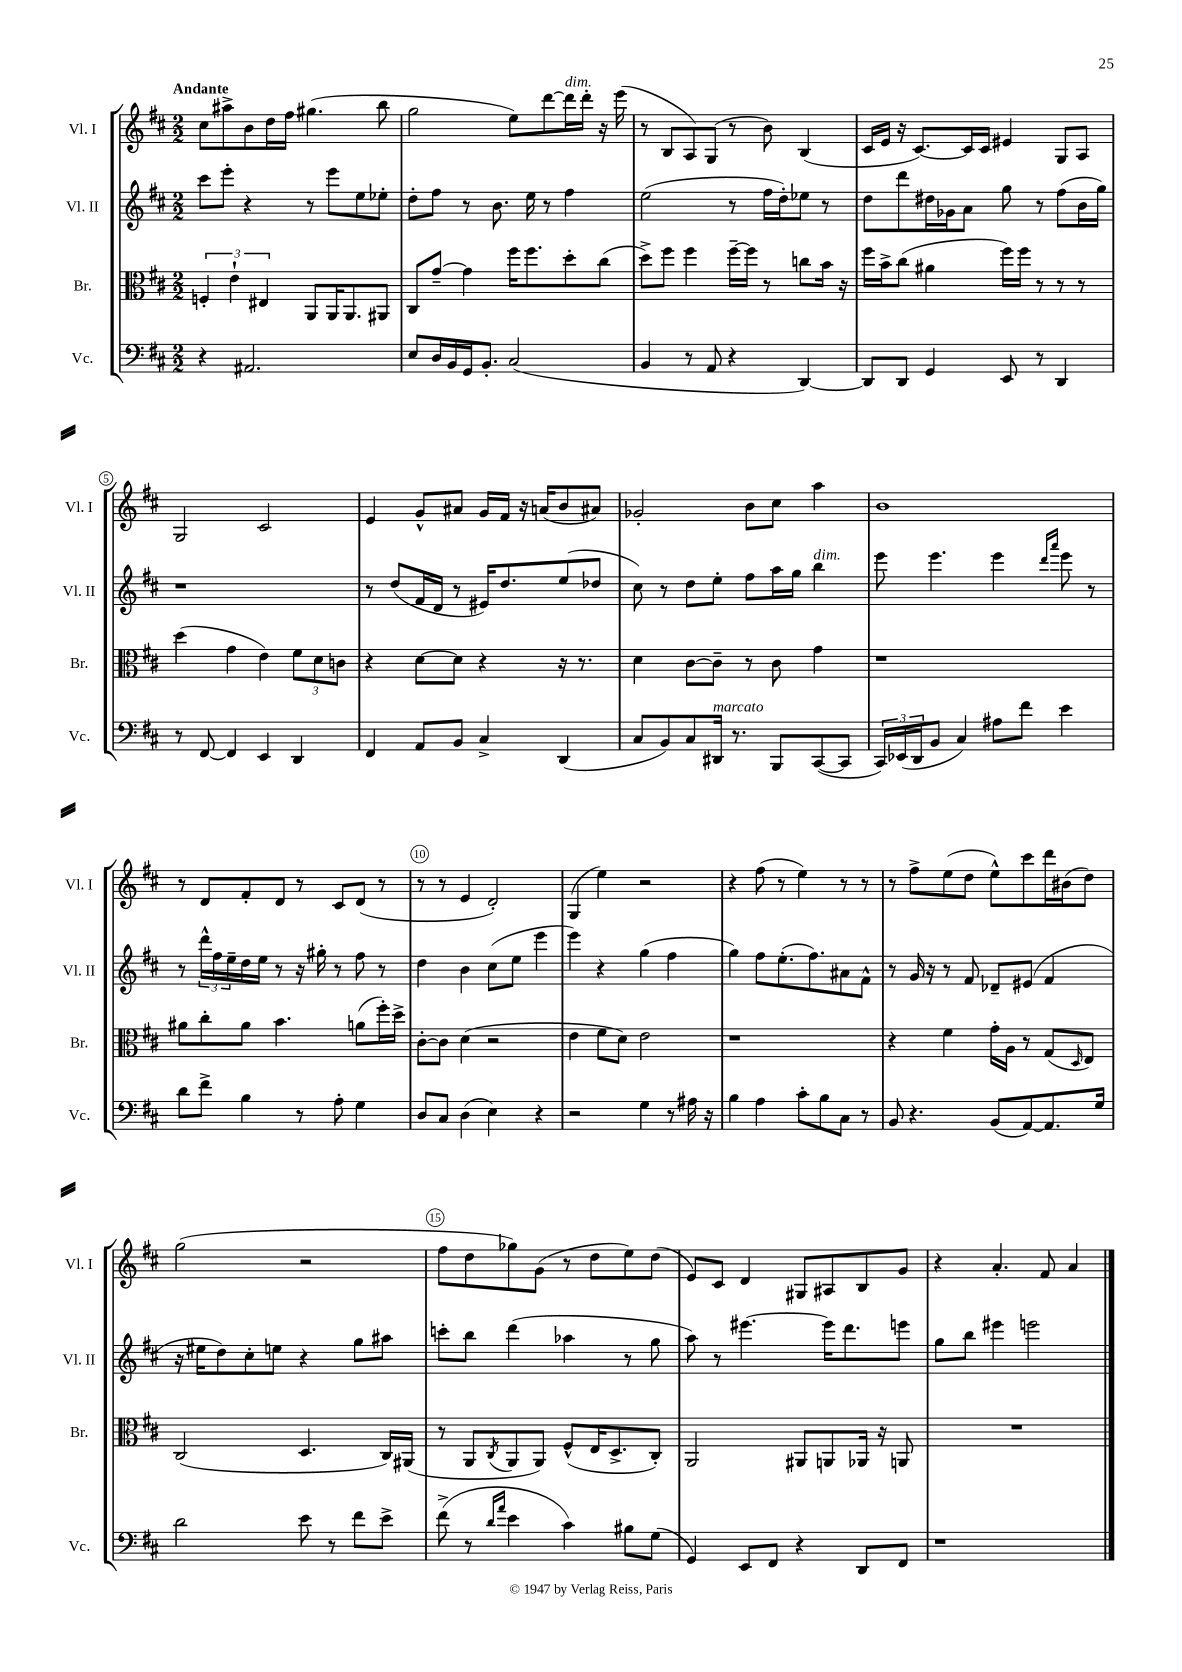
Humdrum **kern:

**kern	**kern	**kern	**kern
*part4	*part3	*part2	*part1
*staff4	*staff3	*staff2	*staff1
*I"Vc.	*I"Br.	*I"Vl. II	*I"Vl. I
*I'Vc.	*I'Br.	*I'Vl. II	*I'Vl. I
*clefF4	*clefC3	*clefG2	*clefG2
*k[f#c#]	*k[f#c#]	*k[f#c#]	*k[f#c#]
*M2/2	*M2/2	*M2/2	*M2/2
=1	=1	=1	=1
!	!	!	!LO:TX:a:B:t=Andante
4r	6Fn'/	8ccc#\L	8cc#\L
.	.	8eee'\J	8aa#X^\
.	6e`\	.	.
2.AA#X/	.	4r	8b\
.	6E#X/	.	.
.	.	.	16dd\L
.	.	.	16ff#\JJ
.	8AA/L	8r	(4.gg#X\
.	16AA/K	8eee\L	.
.	8.AA/	.	.
.	.	8ee\	.
.	8AA#X/J	8ee-X'\J	8bb\
=2	=2	=2	=2
8E/L	8C#/L	8dd'\L	2gg\
16D/L	[8g~/J	8ff#\J	.
16BB/	.	.	.
16GG/J	4g\]	8r	.
8.BB'/J	.	.	.
.	.	8.b\	.
(2C#/	16ff#\KL	.	8ee\L)
.	8.ff#\	16ee\	.
.	.	8r	[8ddd\
!	!	!	!LO:TX:a:i:t=dim.
.	8dd'\	4ff#\	16ddd\L]
.	.	.	16ddd'\JJ
.	(8cc#\J	.	16r
.	.	.	(16eee\
=3	=3	=3	=3
4BB/	8dd^\L)	(2ee\	8r
.	8ff#\J	.	8B/L
8r	4ff#\	.	8A/)
8AA/	.	.	(8G/J
4r	[16ff#~\LL	8r	8r
.	16ff#\JJ]	.	.
.	8r	16ff#\LL	8b\)
.	.	16dd'\J)	.
[4DD/)	8ccn\L	8ee-X\J	(4B/
.	16b\Jk	8r	.
.	16r	.	.
=4	=4	=4	=4
8DD/L]	16ff#\LL	8dd\L	16c#/LL
.	16b^\J	.	16e/JJ
8DD/J	(8cc#\J	8ddd\	16r
.	.	.	[8.c#/L)
4GG/	4a#X\	16dd#X\L	.
.	.	16g-X\J	.
.	.	8a\J	16c#/L]
.	.	.	16c#/JJ
8EE/	16ff#\LL)	8gg\	4e#X/
.	16ff#\JJ	.	.
8r	8r	8r	.
4DD/	8r	(8ff#\L	8G/L
.	8r	16b\L	8A/J
.	.	16gg\JJ)	.
!!LO:LB:g=z
=5	=5	=5	=5
8r	(4dd\	1r	2G/
[8FF#/	.	.	.
4FF#/]	4g\	.	.
4EE/	4e\)	.	2c#/
4DD/	12f#\L	.	.
.	12d\	.	.
.	12cn\J	.	.
=6	=6	=6	=6
4FF#/	4r	8r	4e/
.	.	(8dd/L	.
8AA/L	[8d\L	16f#/L	8g^^/L
.	.	16d/JJ	.
8BB/J	8d\J]	8r	8a#X/J
4C#^/	4r	16e#X/KL)	16g/LL
.	.	8.dd/	16f#/JJ
.	.	.	16r
.	.	.	(16an/KL
(4DD/	16r	(8ee/	8b/
.	8.r	.	.
.	.	8dd-X/J	8a#X/J)
=7	=7	=7	=7
8C#/L	4d\	8cc#\)	2g-X'/
8BB/)	.	8r	.
8C#/	[8c#\L	8dd\L	.
!LO:TX:a:i:t=marcato	!	!	!
16DD#X/Jk	8c#~\J]	8ee'\J	.
8.r	.	.	.
.	8r	8ff#\L	8b\L
8BBB/L	8c#\	16aa\L	8cc#\J
.	.	16gg\JJ	.
!	!	!LO:TX:a:i:t=dim.	!
([8CC#/	4g\	4bb\	4aa\
8CC#/J]	.	.	.
=8	=8	=8	=8
24CC#/LL)	1r	8eee\	1b
(24EE-X/	.	.	.
24DD/J	.	.	.
8BB/J	.	4.eee\	.
4C#/)	.	.	.
8A#X\L	.	4eee\	.
8f#\J	.	.	.
.	.	16qqddd/LL	.
.	.	16qqaaa/JJ	.
4e\	.	8eee\	.
.	.	8r	.
!!LO:LB:g=z
=9	=9	=9	=9
8d\L	8a#X\L	8r	8r
8f#^\J	8cc#'\	24ddd^^\LL	8d/L
.	.	24ff#\	.
.	.	24ee~\	.
4B\	8a#\J	16dd\	8f#'/
.	.	16ee\JJ	.
.	4.b\	8r	8d/J
8r	.	16r	8r
.	.	16gg#X'\	.
8A'\	.	8r	8c#/L
4G\	(8an\L	8ff#\	(8d/J
.	16ff#'\L)	8r	8r
.	16dd^\JJ	.	.
=10	=10	=10	=10
8D/L	[8c#'\L	4dd\	8r
8C#/J	8c#\J]	.	8r
(4D\	(4d\	4b\	4e/
4E\)	2r	(8cc#\L	2d'/)
.	.	8ee\J	.
4r	.	4eee\	.
=11	=11	=11	=11
2r	4e\	4eee\)	(4G/
.	8f#\L	4r	4ee\)
.	8d\J)	.	.
4G\	2e\	(4gg\	2r
8r	.	4ff#\	.
16A#X\	.	.	.
16r	.	.	.
=12	=12	=12	=12
4B\	1r	4gg\)	4r
4A\	.	8ff#\L	(8ff#\
.	.	(8.ee'\	8r
8c#'\L	.	.	4ee\)
.	.	8.ff#\)	.
8B\	.	.	.
8C#\J	.	8a#X\	8r
8r	.	8f#^^\J	8r
=13	=13	=13	=13
8BB/	4r	8r	8r
4.r	.	16g/	8ff#^\L
.	.	16r	.
.	4f#\	8r	(8ee\
.	.	8f#/	8dd\J
(8BB/L	16g'\LL	8d-X~/L	8ee^^\L)
.	16A\JJ	.	.
[8AA/)	8r	(8e#X/J	8ccc#\
8.AA/]	(8G/L	4f#/	16ddd\L
.	.	.	(16b#X\J
.	16qqD/	.	.
.	8E/J)	.	8dd\J)
16G/Jk	.	.	.
!!LO:LB:g=z
=14	=14	=14	=14
2d\	(2C#/	16r	(2gg\
.	.	16ee#X\KL	.
.	.	8dd\)	.
.	.	8cc#'\	.
.	.	8een\J	.
8e\	4.D/	4r	2r
8r	.	.	.
8f#\L	.	8gg\L	.
8e^\J	16C#/LL)	8aa#X\J	.
.	(16AA#X/JJ	.	.
=15	=15	=15	=15
(8f#^\	8r	8cccn'\L	8ff#\L
8r	8AA/L	8bb\J	8dd\
16qqd/LL	.	.	.
16qqa/JJ	8qC#/	.	.
4e\	8AA/	(4ddd\	8gg-X\)
.	8AA/J)	.	(8g\J
4c#\)	(8F#^^/L	4aa-X\	8r
.	16E/K	.	8dd\L
.	8.D^/	.	.
8B#X\L	.	8r	8ee\)
(8G\J	8C#'/J)	8gg\	(8dd\J
=16	=16	=16	=16
4GG/)	2AA/	8aa\)	8e/L)
.	.	8r	8c#/J
8EE/L	.	[4.eee#X\	4d/
8FF#/J	.	.	.
4r	8AA#X/L	.	8G#X/L
.	8AAn/	16eee#\KL]	8A#X/
.	.	8.ddd\	.
8DD/L	16AA-X/Jk	.	8B/
.	16r	.	.
8FF#/J	8AAn/	8eeen\J	8g/J
=17	=17	=17	=17
1r	1r	8gg\L	4r
.	.	8bb\J	.
.	.	4eee#X\	4.a'/
.	.	2eeen\	.
.	.	.	8f#/
.	.	.	4a/
==	==	==	==
*-	*-	*-	*-
